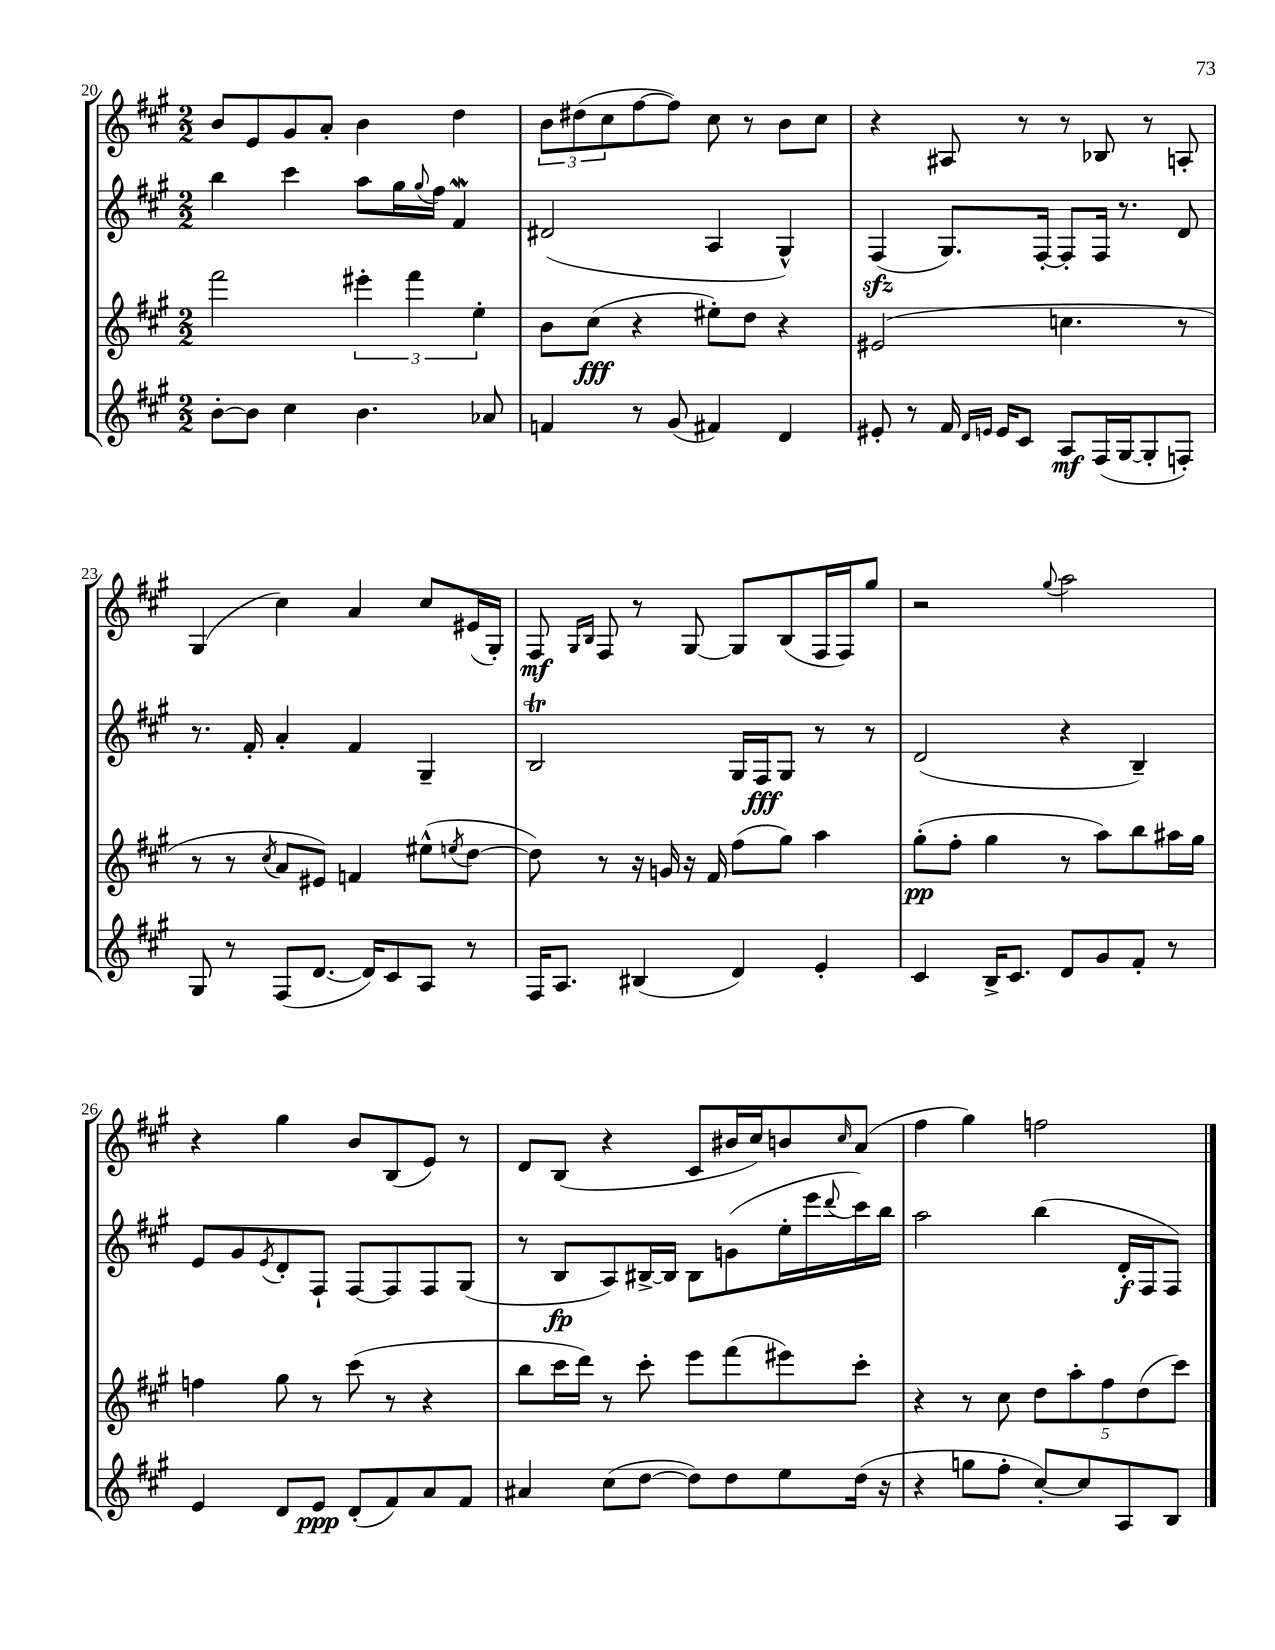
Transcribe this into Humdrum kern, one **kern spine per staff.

**kern	**kern	**kern	**kern
*staff4	*staff3	*staff2	*staff1
*clefG2	*clefG2	*clefG2	*clefG2
*k[f#c#g#]	*k[f#c#g#]	*k[f#c#g#]	*k[f#c#g#]
*M2/2	*M2/2	*M2/2	*M2/2
[8b'	2fff#	4bb	8b
8b]	.	.	8e
4cc#	.	4ccc#	8g#
.	.	.	8a'
4.b	6eee#'	8aa	4b
.	.	16gg#	.
.	6fff#	.	.
.	.	8qqgg#	.
.	.	16ff#	.
.	.	4f#	4dd
.	6ee'	.	.
8a-	.	.	.
=	=	=	=
4f	8b	(2d#	12b
.	.	.	(12dd#
.	(8cc#	.	.
.	.	.	12cc#
8r	4r	.	[8ff#
(8g#	.	.	8ff#])
4f#)	8ee#')	4A	8cc#
.	8dd	.	8r
4d	4r	4G#^^)	8b
.	.	.	8cc#
=	=	=	=
8e#'	(2e#	(4F#	4r
8r	.	.	.
16f#	.	8.G#)	8A#
16qqd	.	.	.
16qqe	.	.	.
16e	.	.	.
8c#	.	.	8r
.	.	[16F#'	.
8A	4.cc	8F#']	8r
(16F#	.	16F#	8B-
[16G#	.	8.r	.
8G#']	.	.	8r
8F')	8r	8d	8A'
=	=	=	=
8G#	8r	8.r	(4G#
8r	8r	.	.
.	.	16f#'	.
.	8qcc#	.	.
(8F#	8a	4a'	4cc#)
[8.d	8e#)	.	.
.	4f	4f#	4a
16d])	.	.	.
8c#	.	.	.
8A	(8ee#^^	4G#~	8cc#
.	8qee	.	.
8r	[8dd	.	(16e#
.	.	.	16G#')
=	=	=	=
16F#	8dd])	2B	8F#
8.A	.	.	.
.	.	.	16qqG#
.	.	.	16qqB
.	8r	.	8F#
(4B#	16r	.	8r
.	16g	.	.
.	16r	.	[8G#
.	16f#	.	.
4d)	(8ff#	16G#	8G#]
.	.	16F#	.
.	8gg#)	8G#	(8B
4e'	4aa	8r	16F#
.	.	.	16F#)
.	.	8r	8gg#
=	=	=	=
4c#	(8gg#'	(2d	2r
.	8ff#'	.	.
16B^	4gg#	.	.
8.c#	.	.	.
.	.	.	8qqgg#
8d	8r	4r	2aa
8g#	8aa)	.	.
8f#'	8bb	4B~)	.
8r	16aa#	.	.
.	16gg#	.	.
=	=	=	=
4e	4ff	8e	4r
.	.	8g#	.
.	.	8qe	.
8d	8gg#	8d'	4gg#
8e	8r	8F#`	.
(8d'	(8ccc#	[8F#	8b
8f#)	8r	8F#]	(8B
8a	4r	8F#	8e)
8f#	.	(8G#	8r
=	=	=	=
4a#	8bb	8r	8d
.	16ccc#	8B	(8B
.	16ddd)	.	.
(8cc#	8r	8A)	4r
[8dd	8ccc#'	[16B#^	.
.	.	16B#]	.
8dd])	8eee	8B#	8c#
8dd	(8fff#	(8g	16b#
.	.	.	16cc#)
8ee	8eee#)	16ee'	8b
.	.	16eee	.
.	.	8qqddd	16qqcc#
(16dd	8ccc#'	16ccc#)	(8a
16r	.	16bb	.
=	=	=	=
4r	4r	2aa	4ff#
8gg	8r	.	4gg#)
8ff#'	8cc#	.	.
[8cc#')	10dd	(4bb	2ff
.	10aa'	.	.
8cc#]	.	.	.
.	10ff#	.	.
8A	.	16d'	.
.	(10dd	.	.
.	.	16F#	.
8B	.	8F#)	.
.	10ccc#)	.	.
==	==	==	==
*-	*-	*-	*-
